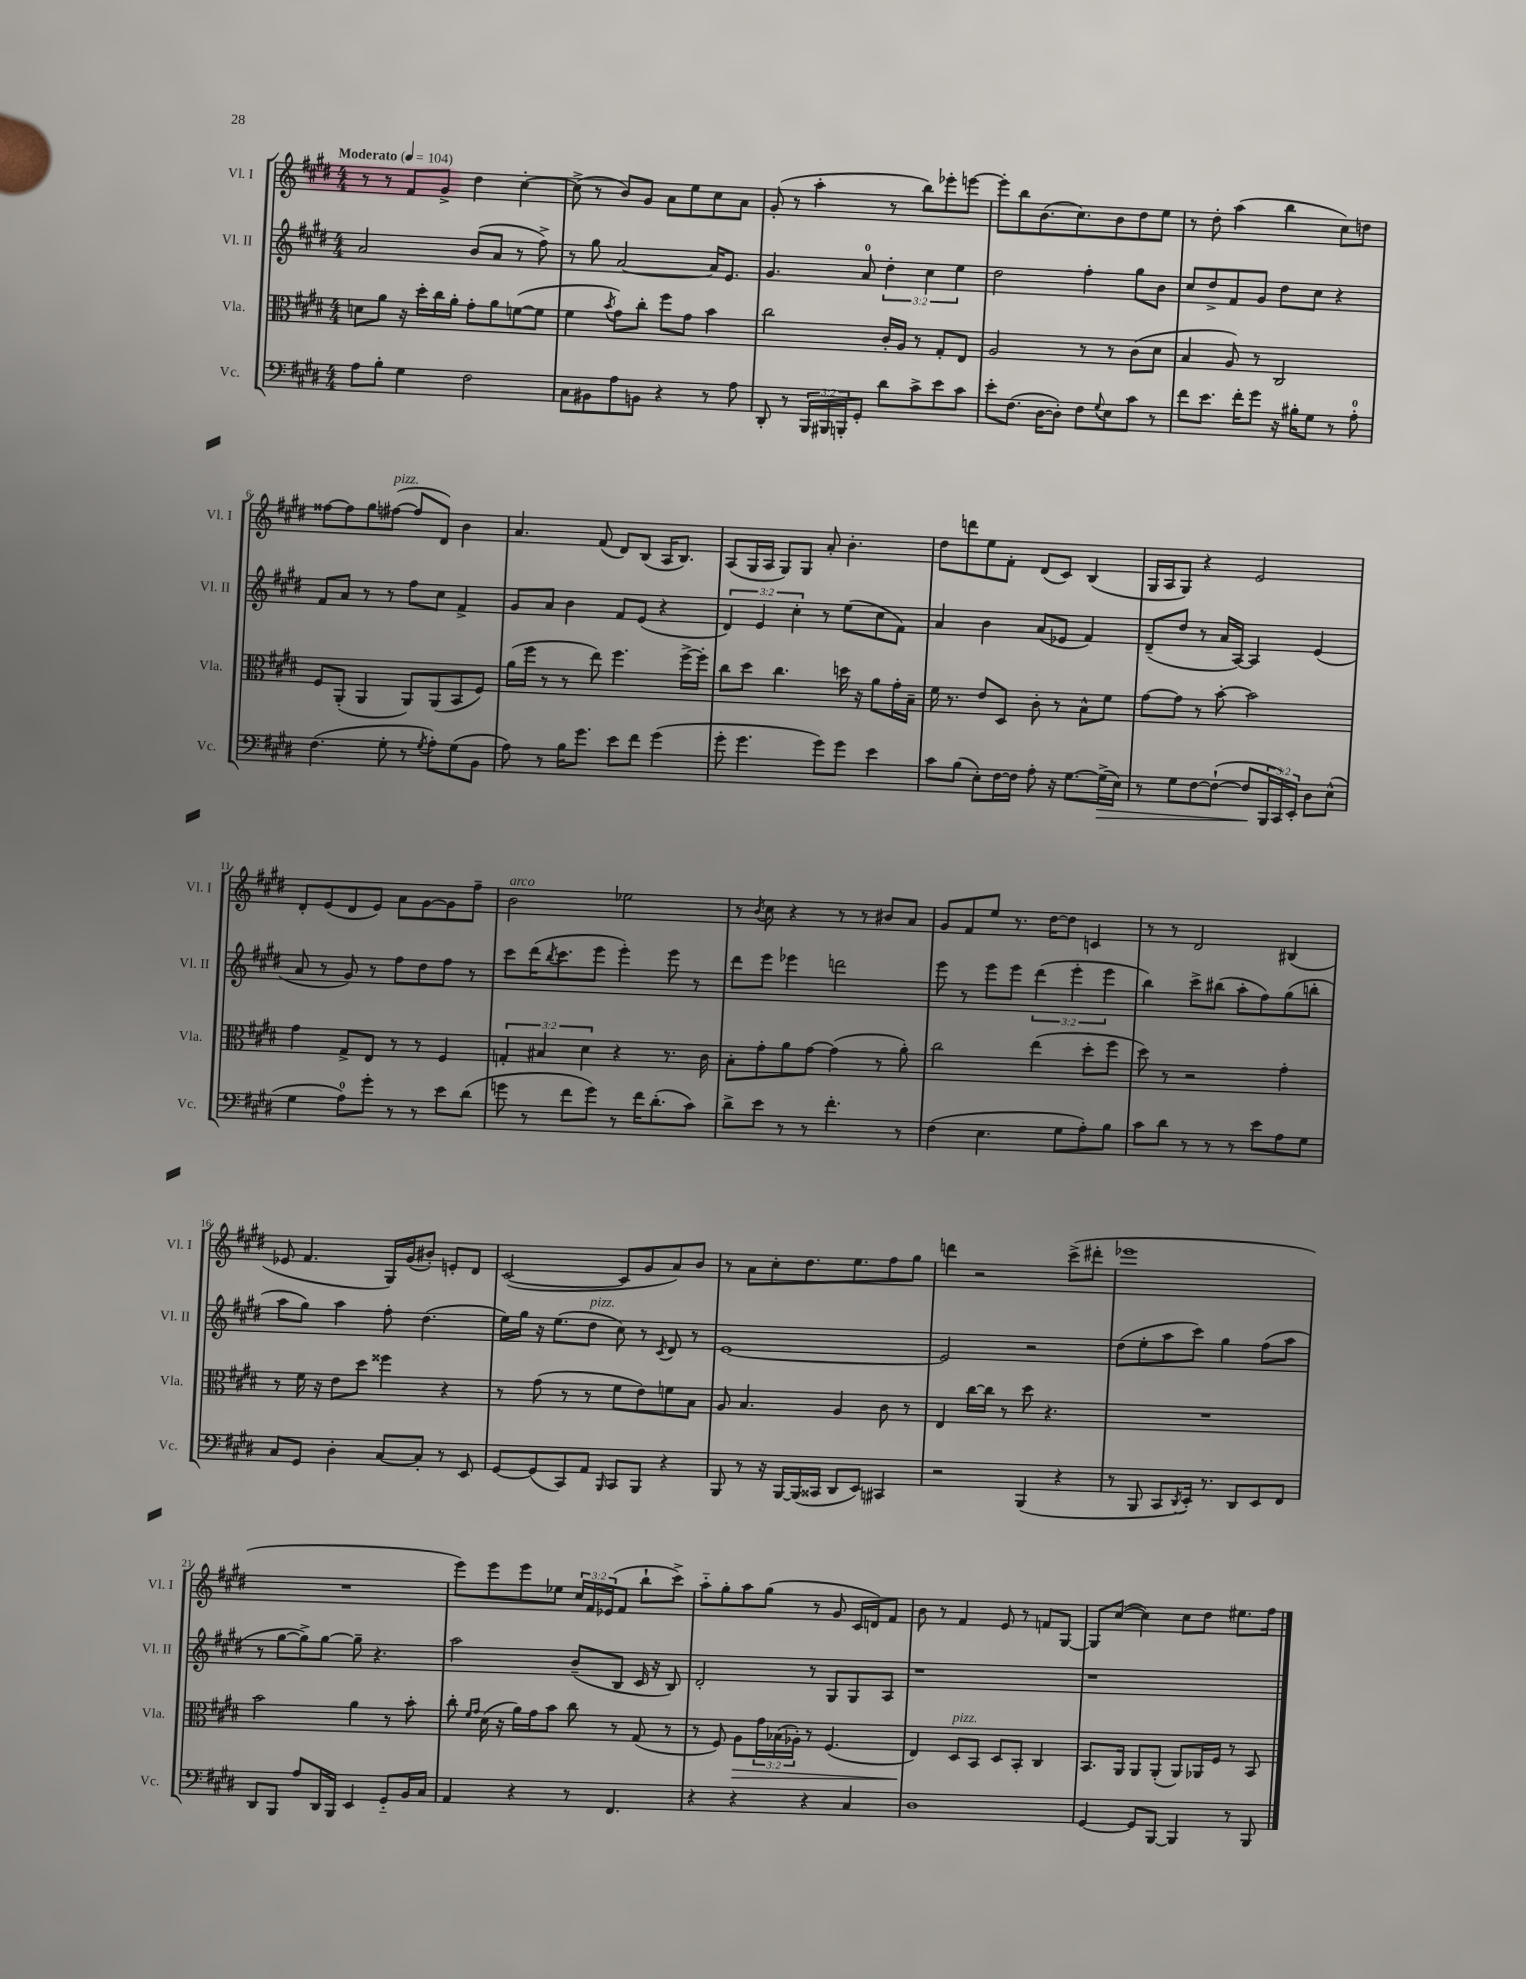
<<
\new StaffGroup <<
\new Staff = "s0" \with { instrumentName = "Vl. I" shortInstrumentName = "Vl. I" } {
    \clef treble \key e \major \numericTimeSignature \time 4/4 \override Staff.TupletNumber.text = #tuplet-number::calc-fraction-text \tempo "Moderato" 4 = 104
    r8 r8 fis'8 gis'8-> dis''4 cis''4~-. |
    cis''8->( r8 b'8) gis'8 a'8 e''8 cis''8 a'8 |
    gis'8-.( r8 a''4-. r8 b''8) ees'''8-. e'''8~ |
    e'''8-. b''8 b'8.( cis''8.) b'8 dis''8 e''8 |
    r8 dis''8-. a''4( b''4 cis''8) d''8 |
    fisis''8~ fisis''8 gis''8 fis''8~^\markup { \italic "pizz." }( fis''8 dis'8) b'4 |
    a'4. fis'8( dis'8) b8( a16 b8.) |
    a8( gis16 a16 gis8) gis8 a'8-. b'4.-. |
    dis''8 d'''8 e''8 fis'8-. dis'8( cis'8) b4( |
    gis16 a16 gis8) r4 e'2 |
    dis'8-. e'8( dis'8 e'8) a'8 gis'8~ gis'8 fis''8-- |
    b'2^\markup { \italic "arco" } ees''2 |
    r8 \acciaccatura { b'8 } cis''8 r4 r8 r8 bis'8 a'8 |
    gis'8 fis'8 e''8 r8. dis''16~ dis''8 c'4 |
    r8 r8 dis'2 bis4( |
    ees'8 fis'4. gis16) gis'16( bis'8-.) e'8-. dis'8 |
    cis'2~( cis'8 gis'8 a'8) b'8 |
    r8 a'8 cis''8-. dis''8. e''8. fis''8 gis''8 |
    d'''4 r2 cis'''8->( dis'''8-. |
    ees'''1 |
    R1 |
    e'''8) e'''8 e'''8 ees''8 \tuplet 3/2 { cis''16 fis'16 ees'16( } fis'8 b''8-! cis'''8->) |
    a''8-_ gis''8-. a''8 gis''8( r8 gis'8 cis'16 d'16) fis'8 |
    b'8 r8 fis'4 e'8 r8 f'8 gis8~ |
    gis8 cis''8~( cis''4) cis''8 dis''8 eis''8. fis''16 \bar "|." |
}
\new Staff = "s1" \with { instrumentName = "Vl. II" shortInstrumentName = "Vl. II" } {
    \clef treble \key e \major \numericTimeSignature \time 4/4 \override Staff.TupletNumber.text = #tuplet-number::calc-fraction-text
    a'2 b'8( a'8 r8 fis''8->) |
    r8 gis''8 a'2~ a'16 e'8. |
    gis'4. a'8-0 \tuplet 3/2 { dis''4-. cis''4 e''4 } |
    dis''2 fis''4-. gis''8 b'8 |
    cis''8 dis''8-> fis'8 gis'8 dis''8 cis''8 r4 |
    fis'8 a'8 r8 r8 fis''8 cis''8 fis'4-> |
    gis'8 a'8 b'4 fis'8 e'8( r4 |
    \tuplet 3/2 { dis'4) e'4 cis''4-. } r8 e''8( cis''8 fis'8) |
    a'4 b'4 a'8( ees'8 fis'4) |
    dis'8--( dis''8 r8 a'16 a16~) a4 e'4( |
    a'8 r8 gis'8) r8 fis''8 dis''8 fis''8 r8 |
    cis'''8 dis'''16( \acciaccatura { b''8 } cis'''8. e'''8 e'''4-.) e'''8 r8 |
    dis'''8 e'''8 ees'''4 d'''2 |
    e'''8 r8 e'''8 e'''8 \tuplet 3/2 { dis'''4( e'''4-. e'''4 } |
    b''4) cis'''8-> bis''8( a''8-. fis''8) gis''8( b''8-. |
    a''8 gis''8) a''4 fis''8-. dis''4.( |
    e''16) gis''16 r16 e''8.( dis''8^\markup { \italic "pizz." } cis''8) r8 \acciaccatura { cis'8 } dis'8 r8 |
    e'1~ |
    e'2 r2 |
    dis''8( e''8-. a''8 cis'''8) gis''4 fis''8( a''8 |
    r8 gis''8~ gis''8->) gis''8~ gis''8-- r4. |
    a''2 b'8--( b8 cis'16 r16 b8) |
    dis'2-. r8 gis8 gis8 a8 |
    r1 |
    r1 \bar "|." |
}
\new Staff = "s2" \with { instrumentName = "Vla." shortInstrumentName = "Vla." } {
    \clef alto \key e \major \numericTimeSignature \time 4/4 \override Staff.TupletNumber.text = #tuplet-number::calc-fraction-text
    d'8 a'8 r16 dis''16-. cis''16 a'16-. gis'8-. a'8 f'8~( f'8 |
    fis'4 \acciaccatura { b'8 } gis'8) cis''8-. fis''8 gis'8 b'4 |
    cis''2 cis'16-. a16 r8 gis8-. e8 |
    a2 r8 r8 cis'8( dis'8 |
    b4 a8) r8 cis2 |
    fis8 a,8-.( a,4 a,8) a,8( b,8 fis8) |
    a'16( fis''16 r8 r8 e''8) fis''4. fis''16~-> fis''16-. |
    cis''8 dis''8 cis''4. d''16 r16 a'8 gis'16-. b16-- |
    fis'16 r8. e'8 dis8 cis'8-. r8 b8-^ fis'8 |
    gis'8~ gis'8 r8 b'8~-. b'2 |
    gis'4 gis8-> e8 r8 r8 fis4 |
    \tuplet 3/2 { g4-. bis4 dis'4 } r4 r8. cis'16 |
    b8-. gis'8-. a'8 gis'8~ gis'4( r8 a'8-.) |
    cis''2 e''4( dis''8-. fis''8 |
    dis''8) r8 r2 gis'4-. |
    r8 fis'16 r16 e'8 dis''8 fisis''4 r4 |
    r8 gis'8( r8 r8 fis'8 e'8) f'8 b8 |
    a8 b4. a4 cis'8 r8 |
    e4 cis''16~ cis''16 r8 dis''8 r4. |
    R1 |
    b'2 a'4 r8 b'8-. |
    cis''8-. \grace { fis'16 gis'16 } dis'16( r16 a'16) gis'16 b'8 cis''8 r8 gis8( r8 |
    r8 fis8) a8\> \tuplet 3/2 { gis'16 bes16( aes16-.) } r8 fis4.( |
    e4\!) dis8^\markup { \italic "pizz." } b,8 dis8 b,8-. cis4 |
    b,8. a,16 a,8 a,8-.( a,8) aes,16 fis16 r8 b,8 \bar "|." |
}
\new Staff = "s3" \with { instrumentName = "Vc." shortInstrumentName = "Vc." } {
    \clef bass \key e \major \numericTimeSignature \time 4/4 \override Staff.TupletNumber.text = #tuplet-number::calc-fraction-text
    a8 b8-. gis4 fis2 |
    cis8 bis,8 a8 b,8 r4 r8 a8 |
    dis,8-. r8 \tuplet 3/2 { b,,16 bis,,16 b,,16-. } gis,8-. dis'8 cis'8-> e'8 cis'8 |
    e'8-. fis8.( dis16~ dis8-.) fis8 \appoggiatura { gis8 } e8 cis'8 r8 |
    fis'8 e'8. fis'16-. gis'8 r16 bis16-. gis8 r8 a8-0-. |
    fis4.( gis8-. r8 \acciaccatura { gis8 } a8-.) gis8( b,8 |
    a8) r8 b16 gis'8. e'8 fis'8 gis'4( |
    gis'8-. gis'4. gis'8) gis'8 e'4 |
    cis'8 b8( e8-.) fis16~ fis16 a8-. r16 gis8.~ gis16->\>( e16) |
    r8 gis8 fis8~ fis8~-!( fis8\! \tuplet 3/2 { b,,16 cis,16) e,16-. } dis8 e8-^( |
    gis4 a8-0) gis'8-. r8 r8 e'8 dis'8( |
    g'8 r8 fis'8 g'8) r8 fis'16 dis'8.-.( cis'8) |
    dis'8-> e'8 r8 r8 fis'4.-. r8 |
    fis4( e4. gis8 a8-.) b8 |
    cis'8 dis'8 r8 r8 r8 e'8 a8 gis8 |
    cis8 gis,8 dis4-. cis8~ cis8-. r8 e,8 |
    gis,8~ gis,8( cis,8) a,8 \grace { b,,16 } cis,8 b,,8 r4 |
    b,,8 r8 r16 b,,16~ b,,16( cisis,16 dis,8 e,8) cis,4 |
    r2 b,,4( r4 |
    r8 b,,8 cis,8 \acciaccatura { dis,8 } e,16-.) r8. dis,8 e,8 fis,8 |
    dis,8 b,,8 a8 dis,16 b,,16 e,4 gis,8-_ b,16 cis16 |
    a,4 r4 r8 fis,4. |
    r4 r4 r4 cis4 |
    dis1 |
    gis,4~ gis,8 b,,8~ b,,4 r8 b,,8 \bar "|." |
}
>>
>>
